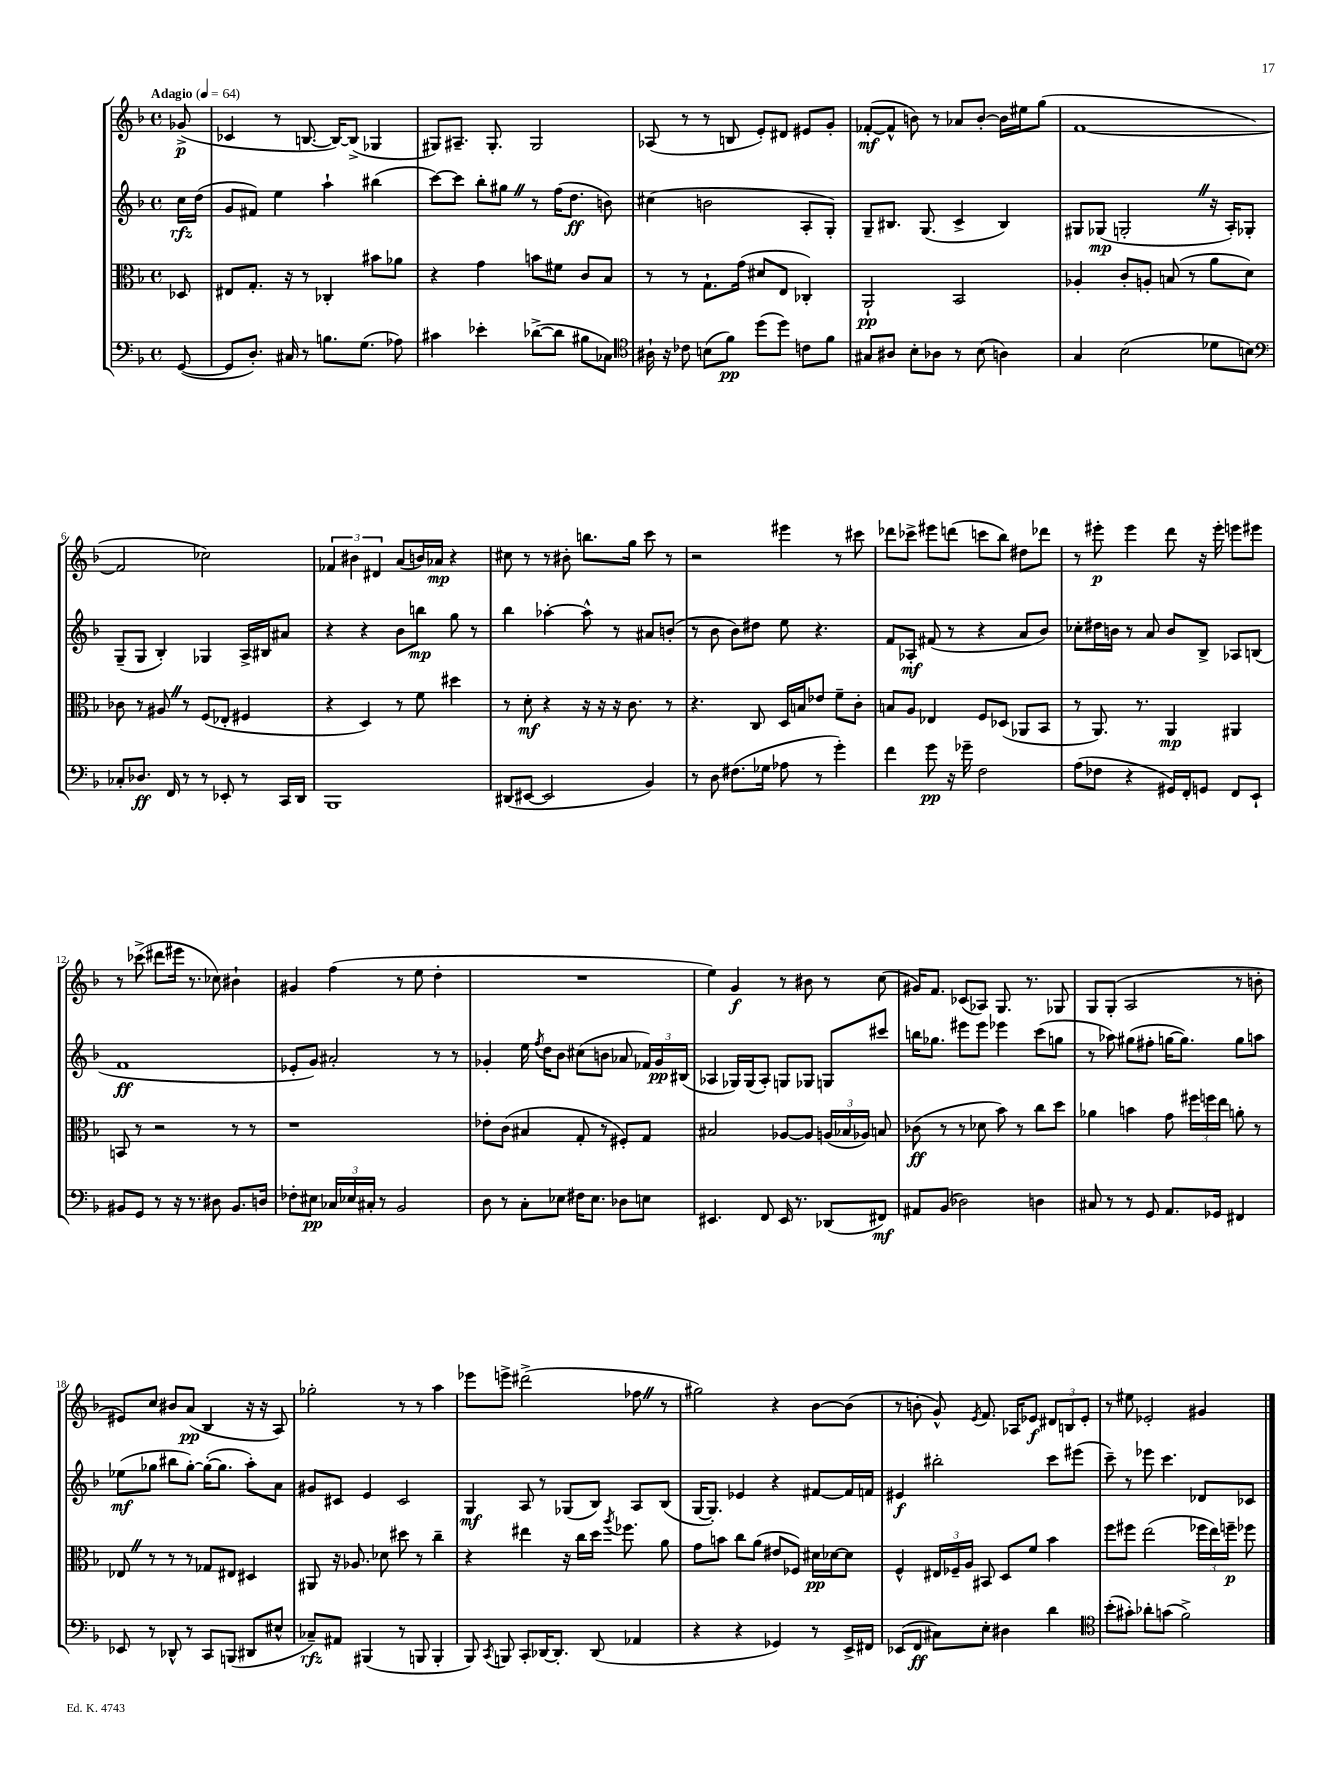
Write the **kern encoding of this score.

**kern	**kern	**kern	**kern
*staff4	*staff3	*staff2	*staff1
*clefF4	*clefC3	*clefG2	*clefG2
*k[b-]	*k[b-]	*k[b-]	*k[b-]
*M4/4	*M4/4	*M4/4	*M4/4
*met(c)	*met(c)	*met(c)	*met(c)
*MM64	*MM64	*MM64	*MM64
([8GG/	8D-/	16cc\LL	(8g-^/
.	.	(16dd\JJ	.
=	=	=	=
8GG/]L	8E#/L	8g/L	4c-/
8.D'/J)	8.G'/J	8f#/J)	.
.	.	4ee\	8r
16C#/	16r	.	.
8r	8r	.	[8.B/
8.B\L	4C-'/	4aa`\	.
.	.	.	16B/_LK)
.	.	.	(8B^/]J
(8.G\J	.	.	.
.	8b#\L	(4bb#\	4G-/
8A-\)	8a-\J	.	.
=	=	=	=
4c#\	4r	[8ccc\L)	8G#/L)
.	.	8ccc\]J	8.A#~/J
4e-'\	4g\	8bb-'\L	.
.	.	.	8.G#'/
.	.	8gg#\J	.
([8d-^\L	8b\L	8r	2G#/
8d-\]J	8f#\J	(16ff\LK	.
.	.	8.dd\J	.
8B#\L	8c/L	.	.
8C-\J)	8B-/J	8b\)	.
=	=	=	=
*clefC4	*	*	*
16A#`\	8r	(4cc#\	(8A-/
16r	.	.	.
8c-\	8r	.	8r
(8B\L	8.G`\L	2b\	8r
8f\J)	.	.	8B/
.	(16g\Jk	.	.
(8dd\L	8d#/L	.	8e'/L)
8dd\J)	8E/J	.	8d#/J
8c\L	4C-'/)	8A'/L	8e#/L
8f\J	.	8G'/J)	8g'/J
=	=	=	=
8G#/L	2AA`/	8G~/L	([8f-'/L
8A#/J	.	8.B#/J	8f-^^/]J
8B-'\L	.	.	8b\)
.	.	(8.G/	.
8A-\J	.	.	8r
8r	2BB-/	4c^/	8a-/L
(8B-\	.	.	[8b'/J
4A\)	.	4B#/)	16b\]LL
.	.	.	16ee#\J
.	.	.	(8gg\J
=	=	=	=
4G/	4A-'/	8G#/L	[1f
.	.	(8G-/J	.
(2B-\	8c'/L	2G'/	.
.	8A'/J	.	.
.	(8B/	.	.
.	8r	.	.
8d-\L	8a\L	16r	.
.	.	16A'/LK)	.
8B\J)	8d\J)	8G-'/J	.
=	=	=	=
*clefF4	*	*	*
8C-'/L	8c-\	(8G~/L	2f/]
8.D-/J	8r	8G/J	.
.	8A#/	4B-'/)	.
16FF/	.	.	.
8r	8r	.	.
8r	(8F/L	4G-/	2cc-\)
8EE-'/	8E-'/J	.	.
8r	4F#/	16A^/LL	.
.	.	16B#/J	.
16CC/LL	.	8a#/J	.
16DD/JJ	.	.	.
=	=	=	=
1BBB-	4r	4r	6f-/
.	.	.	6b#\
.	4D/)	4r	.
.	.	.	6d#/
.	8r	8b-\L	(8a/L
.	8f\	8bb\J	16b/L)
.	.	.	16a-/JJ
.	4dd#\	8gg\	4r
.	.	8r	.
=	=	=	=
(8DD#/L	8r	4bb-\	8cc#\
[8EE#/J	8d'\	.	8r
2EE#/]	4r	[4aa-'\	8r
.	.	.	8b#'\
.	16r	8aa-^^\]	8.bb\L
.	16r	.	.
.	16r	8r	.
.	8.c\	.	16gg\Jk
4BB-/)	.	8a#/L	8ccc\
.	8r	(8b'/J	8r
=	=	=	=
8r	4.r	8r	2r
8D\	.	8b-\	.
(8.F#\L	.	8b-\L)	.
.	8C/	8dd#\J	.
16G-\Jk	.	.	.
8A-\	16D/LL	8ee\	4eee#\
.	16B/J	.	.
8r	8e-/J	4.r	.
4g'\)	8f~\L	.	8r
.	8c'\J	.	8ccc#\
=	=	=	=
4f\	8B/L	8f/L	8ddd-\L
.	8A/J	8A-'/J	8ccc-^\J
8g\	4E-/	(8f#/	8eee#\L
16r	.	8r	(8ddd\J
16g-~\	.	.	.
2F\	8F/L	4r	8ccc\L
.	(8D-/J	.	8bb-\J)
.	8AA-/L	8a/L	8dd#\L
.	8BB-/J	8b-/J)	8ddd-\J
=	=	=	=
(8A\L	8r	8cc-'\L	8r
8F-\J	8.AA/)	16dd#\L	8eee#'\
.	.	16b\JJ	.
4r	.	8r	4eee#\
.	8.r	.	.
.	.	8a/	.
16GG#/LL)	4AA/	8b/L	8ddd\
16FF'/J	.	.	.
8GG/J	.	8B-^/J	16r
.	.	.	16eee#'\
8FF/L	4AA#/	8A-/L	8eee\L
8EE`/J	.	(8B/J	8eee#\J
=	=	=	=
8BB#/L	8BB/	1f	8r
8GG/J	8r	.	(8ccc-^\
8r	2r	.	8ddd#\L
16r	.	.	16eee#\Jk
8.r	.	.	8.r
8D#\	.	.	8cc-\)
8.BB#/L	8r	.	4b#`\
.	8r	.	.
16D/Jk	.	.	.
=	=	=	=
8F-'\L	1r	8e-'/L	4g#/
8E#\J	.	8g/J)	.
24C-/LL	.	2a#'/	(4ff\
24E-/	.	.	.
24C#'/JJ	.	.	.
8r	.	.	.
2BB-/	.	.	8r
.	.	.	8ee\
.	.	8r	4dd'\
.	.	8r	.
=	=	=	=
8D\	8e-'\L	4g-'/	1r
8r	(8c\J	.	.
8C'\L	4B#/	16ee\	.
.	.	8qff/	.
.	.	16dd\LK	.
8E-\J	.	8b-\J	.
16F#\LK	8G'/	(8cc#\L	.
8.E-\J	.	.	.
.	8r	8b\J	.
8D-\L	8F#'/L)	8a-/	.
8E\J	8G/J	24f-/LL)	.
.	.	24g-/	.
.	.	(24B#/JJ	.
=	=	=	=
4.EE#/	2B#/	4A-/	4ee\)
.	.	16G-/LL)	4g/
.	.	(16G-/J	.
8FF/	.	8A-'/J)	.
16EE#/	[8A-/L	8G/L	8r
8.r	.	.	.
.	8A-/]J	8G-/J	8b#\
(8DD-/L	(24A/LL	8G/L	8r
.	24B-/	.	.
.	24A-/JJ)	.	.
8FF#/J)	8B/	8ccc#/J	(8cc\
=	=	=	=
8AA#/L	(8c-\	16bb\LK	16g#/LK)
.	.	8.gg-\J	8.f/J
(8BB-/J	8r	.	.
2D-\)	8r	8eee#\L	(8c-/L
.	8d-\	8eee#\J	8A-/J)
.	8b-\)	4eee-\	8.G/
.	8r	.	.
.	.	.	8.r
4D\	8cc\L	(8ccc\L	.
.	8dd\J	8gg\J	8G-/
=	=	=	=
8C#/	4a-\	8r	8G/L
8r	.	8aa-\)	(8G'/J
8r	4b\	(8gg#\L	2A/
8GG/	.	8ff#'\J	.
8.AA/L	8g\	[16gg\LK	.
.	.	8.gg\]J)	.
.	24ff#\LL	.	.
.	24ff\	.	.
16GG-/Jk	.	.	.
.	24ee\JJ	.	.
4FF#/	8a'\	8gg\L	8r
.	8r	8aa\J	8b'\
=	=	=	=
8EE-/	8E-/	(8ee-\L	8e#/L)
8r	8r	8gg-\J	8cc/J
8DD-^^/	8r	8bb#\L	8b#/L
8r	8r	[8gg-'\J)	(8a/J
8CC/L	8G-/L	(16gg-'\_LK	4B-/
.	.	8.gg-\]J	.
(8BBB/J	8E#/J	.	.
8DD#/L	4D#/	8aa'\L)	16r
.	.	.	16r
8E#^^/J	.	8a\J	8A/)
=	=	=	=
8C-~/L)	8AA#/	8g#/L	2gg-'\
8AA#/J	16r	8c#/J	.
.	8.A-/	.	.
(4BBB#/	.	4e/	.
.	8d-\	.	.
8r	8dd#\	2c#/	8r
8BBB/	8r	.	8r
4BBB'/	4cc~\	.	4aa\
=	=	=	=
8BBB-/)	4r	4G/	8eee-\L
8qCC/	.	.	.
8BBB/	.	.	8eee^\J
8CC'/L	4ee#\	8A/	(2ddd#^\
[16DD-/K	.	8r	.
8.DD-'/]J	.	.	.
.	16r	(8G-/L	.
.	16cc\LL	.	.
(8DD-/	16dd\JJ	8B-/J)	.
.	8qaa/	.	.
.	8.ff-\	.	.
4AA-/	.	8A/L	8ff-\
.	8a\	(8B-/J	8r
=	=	=	=
4r	8g\L	[16G/LK	2gg#\)
.	.	8.G'/]J)	.
.	8b\J	.	.
4r	8cc\L	4e-/	.
.	(8a\J	.	.
4GG-/)	8e#/L	4r	4r
.	8F-/J)	.	.
8r	16d#\LL	[8f#/L	[8b-\L
.	[16d-\J	.	.
16EE^/LL	8d-\]J	16f#/]L	(8b-\]J
16FF#/JJ	.	16f/JJ	.
=	=	=	=
(8EE-/L	4F^^/	4e#/	8r
8FF/J	.	.	8b'\
8C#\L)	24E#/LL	2bb#'\	8g^^/)
.	24F-~/	.	.
.	24A/JJ	.	.
.	.	.	8qe/
8E'\J	8BB#/	.	8.f/
4D#\	8D/L	.	.
.	.	.	16A-/LK
.	8f/J	.	8e-/J
4d\	4b-\	8ccc\L	12d#/L
.	.	.	12B/
.	.	(8eee#\J	.
.	.	.	12e-'/J
=	=	=	=
*clefC4	*	*	*
(8b-'\L	8ff\L	8ccc~\)	8r
8g#'\J)	8ff#\J	8r	8ee#\
8a-'\L	(2ee\	8eee-\	2e-'/
(8g\J	.	4.ccc\	.
2f^\)	.	.	.
.	24ff-\LL	8d-/L	4g#/
.	24ee\)	.	.
.	24ff~\JJ	.	.
.	8ff-\	8c-/J	.
==	==	==	==
*-	*-	*-	*-
